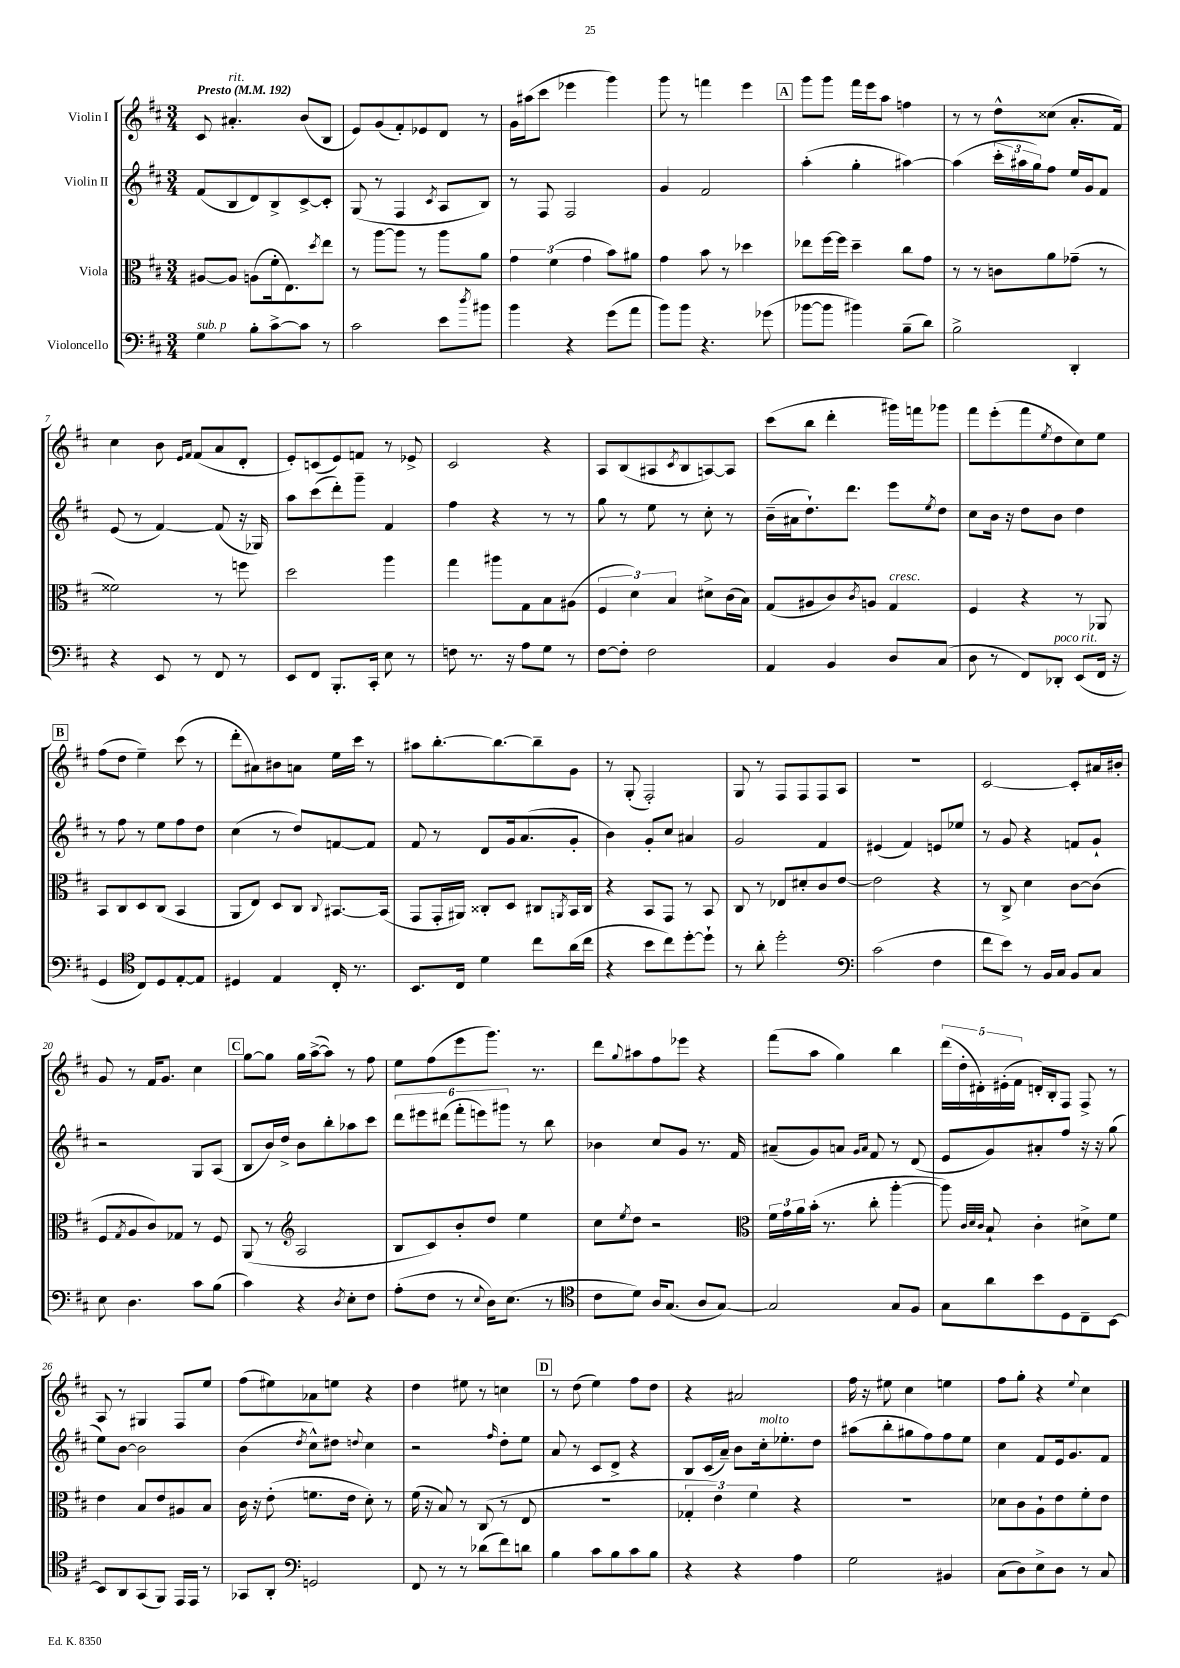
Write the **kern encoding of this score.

**kern	**kern	**kern	**kern
*staff4	*staff3	*staff2	*staff1
*clefF4	*clefC3	*clefG2	*clefG2
*k[f#c#]	*k[f#c#]	*k[f#c#]	*k[f#c#]
*M3/4	*M3/4	*M3/4	*M3/4
*MM192	*MM192	*MM192	*MM192
4G\	[8A#/L	(8f#/L	8c#/
.	8A#/]J	8B/	4.a#'/
8B'\L	(8A\L	8d/)	.
[8c#^\	16f#'\k	8B^/	.
.	8.E\)	.	.
8c#\]J	.	[8c#^/	(8b/L
.	8qdd/	.	.
8r	8ee\J	8c#'/]J	8B/J
=	=	=	=
2c#\	8r	(8G/	8e/L)
.	[8aa\L	8r	(8g/
.	8aa\]J	4F#/	8f#'/)
.	8r	.	8e-/
.	.	8qc#/	.
8e\L	8aa\L	8A/L	8d/J
8qdd/	.	.	.
8b#\J	8a\J	8B/J)	8r
=	=	=	=
4b\	6g\	8r	16g\LL
.	.	.	(16aa#\J
.	.	8F#/	8ccc#\J
.	(6f#\	.	.
4r	.	2F#/	4eee-\
.	6g\	.	.
(8g\L	8b\L)	.	4ggg\)
8a\J	8a#\J	.	.
=	=	=	=
8b\L)	4g\	4g/	8ggg\
8b\J	.	.	8r
4.r	8b\	2f#/	4fff\
.	8r	.	.
.	4dd-\	.	4eee\
(8g-\	.	.	.
=	=	=	=
[8b-\L	8ee-\L	(4aa'\	8ggg\L
8b-\]J	[16ff#\L	.	8ggg\J
.	16ff#\]JJ	.	.
4b#\)	4dd~\	4gg'\	16fff#\LL
.	.	.	16eee\J
.	.	.	8aa\J
(8B~\L	8cc#\L	[4aa#\)	4ff\
8d\J)	8g\J	.	.
=	=	=	=
2B^\	8r	(4aa#\]	8r
.	8r	.	8r
.	8c\L	24ccc#'\LL	8dd^^\L
.	.	24aa#\	.
.	.	24gg\J)	.
.	8a\	8ff#\J	(8cc##\J
4DD'/	(8g-~\J	16ee/LL	8.a'/L
.	.	16g/J	.
.	8r	8f#/J	.
.	.	.	16f#/Jk)
=	=	=	=
4r	2f##\)	(8e/	4cc#\
.	.	8r	.
8EE/	.	[4f#/)	8b\
.	.	.	16qqe/LL
.	.	.	16qqf#/JJ
8r	.	.	(8f#/L
8FF#/	8r	(8f#/]	8a/
8r	8ff\	16r	8d'/J
.	.	16G-/)	.
=	=	=	=
8EE/L	2dd\	8aa\L	8e'/L)
8FF#/J	.	(8ccc#\	(8c/
8.BBB'/L	.	8ddd'\)	8e/)
.	.	8ggg~\J	8f/J
16CC#'/Jk	.	.	.
8E\	4aa\	4f#/	8r
8r	.	.	8e-^/
=	=	=	=
8F\	4gg\	4ff#\	2c#/
8.r	.	.	.
.	8aa#\L	4r	.
16r	.	.	.
8A\L	8G\	.	.
8G\J	8B\	8r	4r
8r	(8A#\J	8r	.
=	=	=	=
[8F#\L	6F#/	8gg\	8A/L
8F#'\]J	.	8r	(8B/
.	6d\)	.	.
2F#\	.	8ee\	8A#/
.	6B/	.	.
.	.	.	8qc#/
.	.	8r	8B/
.	8d#^\L	8cc#'\	[8A/)
.	(16c#\L	8r	8A/]J
.	16B\JJ)	.	.
=	=	=	=
4AA/	(8G/L	(16b~\LL	(8ccc#\L
.	.	16a#\J	.
.	8A#/	8.dd`\)	8bb\J
4BB/	8c#/)	.	4ddd'\
.	.	8.ddd\J	.
.	8qc#/	.	.
.	8A/J	.	.
8D/L	4G/	8eee\L	16ggg#\LL)
.	.	.	16fff\J
.	.	8qee/	.
(8C#/J	.	8dd\J	8ggg-\J
=	=	=	=
8D\	4F#/	8cc#\L	8fff#\L
8r	.	16b\Jk	(8eee'\
.	.	16r	.
8FF#/L)	4r	8dd\L	8fff#\
.	.	.	8qee/
8DD-'/J	.	8b\J	8dd\
(8EE/L	8r	4dd\	8cc#\)
16FF#/Jk	8AA-/	.	8ee\J
16r	.	.	.
=	=	=	=
4GG/	8BB/L	8r	(8ff#\L
.	8C#/	8ff#\	8dd\J
*clefC4	*	*	*
8C#/L)	8D/	8r	4ee~\)
8D/	(8C#/J	8ee\L	.
[8E'/	4BB/	8ff#\	(8ccc#\
8E/]J	.	8dd\J	8r
=	=	=	=
4D#/	8AA/L	(4cc#\	8ddd'\L
.	8E/J)	.	8a#\)
4E/	8D/L	8r	8b#\
.	8C#/J	8dd/L)	8a\J
.	8qqC#/	.	.
16C#'/	[8.BB#/L	[8f/	16ee\LL
8.r	.	.	16ccc#\JJ
.	.	8f/]J	8r
.	(16BB#/]Jk	.	.
=	=	=	=
8.BB/L	8GG/L	8f#/	8aa#\L
.	16GG'/L	8r	[8.bb'\
16C#/Jk	16AA#/JJ)	.	.
4d\	8C##'/L	8d/L	.
.	.	.	8.bb\_
.	8D/J	16g/k	.
.	.	(8.a/	.
8cc#\L	8C#/L	.	8bb~\]
.	8qAA/	.	.
(16a\L	16BB/L	8g'/J	8g\J
16cc#\JJ	16C#/JJ	.	.
=	=	=	=
4r	4r	4b\)	8r
.	.	.	(8G'/
8b\L	8BB/L	8g'/L	2F#'/)
8cc#\)	8GG/J	8cc#/J	.
[8dd'\	8r	4a#/	.
8dd`\]J	8BB/	.	.
=	=	=	=
8r	8C#/	2g/	8G/
8a'\	8r	.	8r
2dd'\	8E-/L	.	8F#/L
.	8d#'/	.	8F#/
.	8c#/	4f#/	8F#/
.	[8e/J	.	8A/J
=	=	=	=
*clefF4	*	*	*
(2c#\	2e\]	(4e#/	2.r
.	.	4f#/)	.
4F#\	4r	8e/L	.
.	.	8ee-/J	.
=	=	=	=
8f#\L	8r	8r	[2c#/
8e\J)	8C#^/	8g/	.
8r	4d\	4r	.
16BB/LL	.	.	.
16C#/JJ	.	.	.
8BB/L	[8c#\L	8f/L	8c#'/]L
8C#/J	(8c#\]J	8g`/J	16a#/L
.	.	.	16b#'/JJ
=	=	=	=
8E\	8F#/L	2r	8g/
.	8qG/	.	.
4.D\	8A/	.	8r
.	8c#/)	.	16f#/LK
.	.	.	8.g/J
.	8G-/J	.	.
8c#\L	8r	8G/L	4cc#\
(8B\J	8F#/	(8A/J	.
=	=	=	=
4c#\)	(8AA/	8B/L	[8gg\L
.	8r	16b/L)	8gg\]J
.	.	16dd^/JJ	.
*	*clefG2	*	*
4r	2A/	8b\L	16gg\LL
.	.	.	([16aa^\J
.	.	8bb'\	8aa\]J)
8qD/	.	.	.
8E'\L	.	8aa-\	8r
8F#\J	.	8ccc#\J	8ff#\
=	=	=	=
(8A'\L	8B/L	12ddd\L	8ee\L
.	.	12eee#\	.
8F#\J	8c#/)	.	(8ff#\
.	.	(12ddd#\J	.
8r	8b'/	12fff#'\L	8eee\
.	.	12eee\)	.
8qqE/	.	.	.
16D\LK)	8dd/J	.	8.ggg\J)
.	.	12ggg#\J	.
(8.E\J	.	.	.
.	4ee\	8r	.
.	.	.	8.r
8r	.	8bb\	.
=	=	=	=
*clefC4	*	*	*
8c#\L	8cc#\L	4b-\	8ddd\L
.	8qee/	.	8qqgg/
8d\J)	8dd\J	.	8aa#\
16A/LK	2r	8cc#/L	8ff#\
(8.G/J	.	.	.
.	.	8g/J	8eee-\J
8A/L	.	8.r	4r
[8G/J)	.	.	.
.	.	16f#/	.
=	=	=	=
*	*clefC3	*	*
2G/]	24f#\LL	(8a#~/L	(8fff#\L
.	24g\	.	.
.	24a\	.	.
.	(16b'\JJ	8g/)	8aa\J
.	8.r	.	.
.	.	8a/J	4gg\)
.	.	16qqg/LL	.
.	.	16qqa/JJ	.
.	8cc#'\	8f#/	.
8G/L	[4aa'\	8r	4bb\
8F#/J	.	(8d/	.
=	=	=	=
8G\L	8aa\])	8e/L	(20ddd\LL
.	.	.	20dd'\
.	.	.	20d#'\)
.	32qqc#/LLL	.	.
.	32qqd/	.	.
.	32qqc#/JJJ	.	.
8a\	8B`/	8g/)	.
.	.	.	(20e#'\
.	.	.	20f#\JJ
8b\	4c#'\	8a#'/	16d'/LL)
.	.	.	16B'/J
8D\	.	8ff#/J	8F#/J
8C#~\	8d#^\L	16r	8F#^/
.	.	16r	.
[8BB\J	8f#\J	(8gg\	8r
=	=	=	=
8BB/]L	4e\	8ee\L)	8A/
8AA/	.	[8b\J	8r
(8GG/	8B/L	2b\]	4G#/
8FF#/J)	8e/	.	.
16EE/LL	8A#/	.	8F#/L
16EE/JJ	.	.	.
8r	8B/J	.	8ee/J
=	=	=	=
8GG-/L	16c#\	(4b\	(8ff#\L
.	16r	.	.
8AA'/J	(8e'\	.	8ee#\)
*clefF4	*	*	*
.	.	8qdd/	.
2GG/	8.f\L	8cc#^^\L)	8a-\
.	.	8dd#\J	8ee\J
.	16e\Jk	.	.
.	.	8qqdd/	.
.	8d'\)	4cc#\	4r
.	8r	.	.
=	=	=	=
8FF#/	(16f#\	2r	4dd\
.	16r	.	.
8r	8B/)	.	.
8r	8r	.	8ee#\
(8d-\L	(8C#/	.	8r
.	.	16qqff#/	.
8f#\)	8r	8dd'\L	4cc\
8d\J	8E/	8ee\J	.
=	=	=	=
4B\	2.r	8a/	8r
.	.	8r	(8dd\
8c#\L	.	8c#/L	4ee\)
8B\	.	8d^/J	.
8c#\	.	4r	8ff#\L
8B\J	.	.	8dd\J
=	=	=	=
4r	6G-'/	8B/L	4r
.	.	(16c#/L	.
.	6e\)	.	.
.	.	16a~/JJ)	.
4r	.	8b\L	2a#/
.	6f#\	.	.
.	.	16cc#'\k	.
.	.	8.ee-'\	.
4A\	4r	.	.
.	.	8dd\J	.
=	=	=	=
2G\	2.r	(8aa#\L	16ff#\
.	.	.	16r
.	.	8bb'\	8ee#\
.	.	8gg#\	4cc#\
.	.	8ff#\)	.
4BB#/	.	8ff#\	4ee\
.	.	8ee\J	.
=	=	=	=
(8C#\L	8d-\L	4cc#\	8ff#\L
8D\)	8c#\	.	8gg'\J
8E^\	8A`\	8f#/L	4r
8D\J	8e\	16e/k	.
.	.	8.g/	.
.	.	.	8qqee/
8r	8f#'\	.	4cc#\
8C#/	8e\J	8f#/J	.
==	==	==	==
*-	*-	*-	*-
